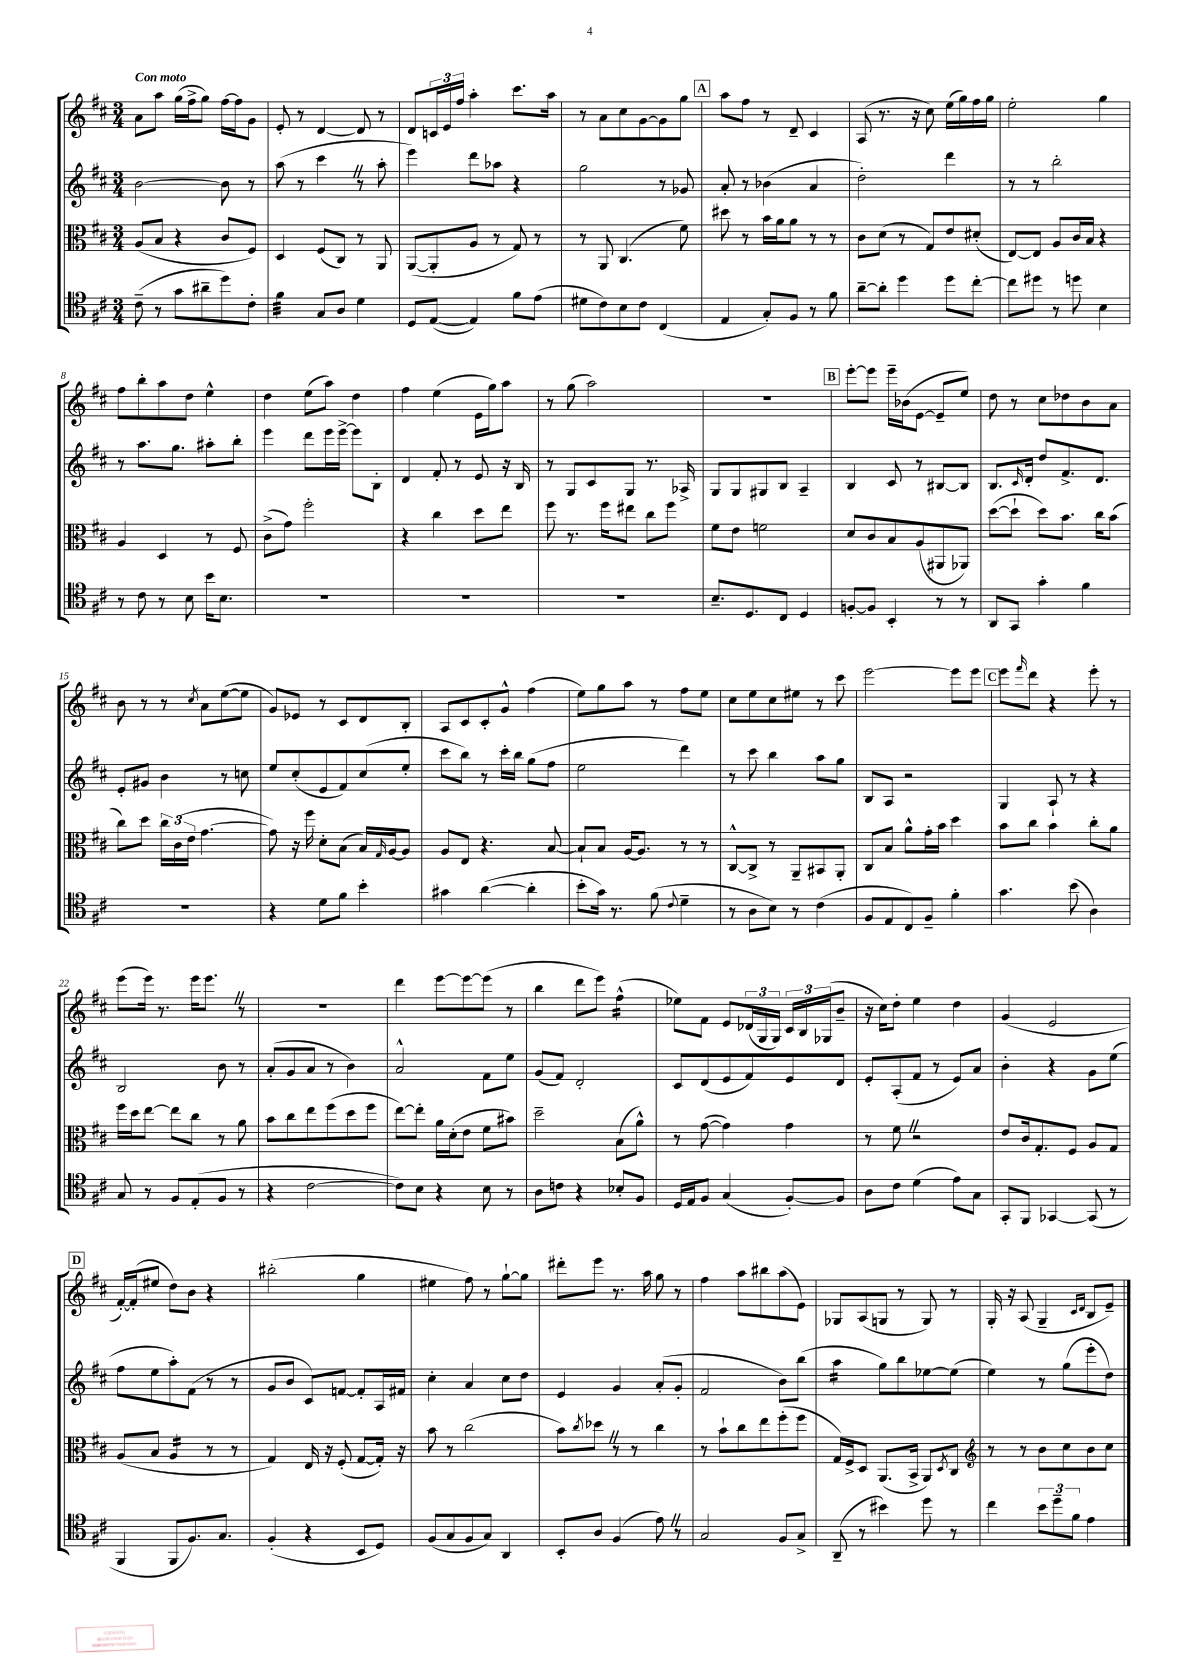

**kern	**kern	**kern	**kern
*staff4	*staff3	*staff2	*staff1
*clefC4	*clefC3	*clefG2	*clefG2
*k[f#c#]	*k[f#c#]	*k[f#c#]	*k[f#c#]
*M3/4	*M3/4	*M3/4	*M3/4
(8c#~	(8A	[2b	8a
8r	8B	.	8aa
8g	4r	.	(16gg
.	.	.	16ff#^
8a#~	.	.	8gg)
8dd)	8c#	8b]	[16ff#
.	.	.	16ff#]
8c#'	8F#)	8r	8g
=	=	=	=
4f#	4D	(8aa	8e'
.	.	8r	8r
8G	(8F#	4ccc#	[4d
8A	8C#)	.	.
4d	8r	8r	8d]
.	8AA	8aa'	8r
=	=	=	=
8D	([8AA	4eee)	8d
([8E	8AA']	.	24c
.	.	.	24e
.	.	.	24ff#
4E])	8A	8ddd	4aa'
.	8r	8aa-	.
8f#	8G)	4r	8.ccc#
(8e	8r	.	.
.	.	.	16aa
=	=	=	=
8d#	8r	2gg	8r
8c#)	8AA	.	8a
8B	(4.C#	.	8cc#
8c#	.	.	[8g
(4C#	.	8r	8g]
.	8f#)	8g-	8gg
=	=	=	=
4E	8dd#	8a'	8aa
.	8r	8r	8ff#
8G')	16b	(4b-	8r
.	16a	.	.
8F#	8a	.	8d~
8r	8r	4a	4c#
8f#	8r	.	.
=	=	=	=
[8a~	8c#	2dd')	(8A
8a']	(8d	.	8.r
4dd	8r	.	.
.	.	.	16r
.	8G)	.	8cc#)
8dd	8e	4ddd	(16ee
.	.	.	16gg)
[8cc#'	(8d#'	.	16ff#
.	.	.	16gg
=	=	=	=
8cc#]	[8E)	8r	2ee'
8dd#	8E]	8r	.
8r	8A	2bb'	.
8dd	16c#	.	.
.	16B	.	.
4B	4r	.	4gg
=	=	=	=
8r	4A	8r	8ff#
8c#	.	8.aa	8bb'
8r	4D	.	8aa
.	.	8.gg	.
8B	.	.	8dd
16b	8r	8aa#'	4ee^^
8.B	.	.	.
.	8F#	8bb'	.
=	=	=	=
2.r	(8c#^	4eee	4dd
.	8g)	.	.
.	2ff#'	8ddd	(8ee
.	.	16eee	8aa)
.	.	[16eee^	.
.	.	8eee]	4dd
.	.	8B'	.
=	=	=	=
2.r	4r	4d	4ff#
.	4cc#	8f#'	(4ee
.	.	8r	.
.	8dd	8e	16e
.	.	.	16gg)
.	8ee	16r	8aa
.	.	16B	.
=	=	=	=
2.r	8ff#	8r	8r
.	8.r	8G	(8gg
.	.	8c#	2aa)
.	16ff#	.	.
.	8ee#	8G	.
.	8cc#	8.r	.
.	8ff#	.	.
.	.	16A-^	.
=	=	=	=
8.B~	8f#	8G	2.r
.	8e	8G	.
8.D	.	.	.
.	2f	8G#	.
8C#	.	8B	.
4D	.	4A~	.
=	=	=	=
[8F'	8d	4B	[8eee'
8F]	8c#	.	8eee]
4BB'	8B	8c#	16eee~
.	.	.	(16b-
.	(8A	8r	[8e
8r	8AA#	[8B#	8e~]
8r	8AA-)	8B#]	8ee)
=	=	=	=
8AA	([8dd	8.B	8dd
8GG	8dd`]	.	8r
.	.	16qqc#	.
.	.	16d'	.
4g'	8dd)	8dd	8cc#
.	8.b	8.f#^	8dd-
4f#	.	.	8b
.	16cc#	8.d	.
.	(8b	.	8a
=	=	=	=
2.r	8cc#)	8e'	8b
.	8dd	8g#	8r
.	24cc#	4b	8r
.	(24c#	.	.
.	24e	.	.
.	.	.	8qcc#
.	[4.g	.	8a
.	.	8r	([8ee
.	.	8cc	8ee]
=	=	=	=
4r	8g])	8ee	8g)
.	16r	(8cc#'	8e-
.	16ff#	.	.
8d	8d'	8e	8r
8f#	(8B	8f#)	8c#
4b'	16B)	(8cc#	8d
.	16qqG	.	.
.	[16A	.	.
.	8A]	8ee'	8B'
=	=	=	=
4g#	8A	8ccc#	8A
.	8E	8bb)	8c#
([4a	4.r	8r	8c#'
.	.	16ccc#'	8g^^
.	.	16bb	.
4a']	.	(8gg	(4ff#
.	[8B	8ff#	.
=	=	=	=
8b'	8B`]	2ee	8ee)
16g)	8B	.	8gg
8.r	.	.	.
.	[16A	.	8aa
.	8.A]	.	.
(8f#	.	.	8r
8qqc#	.	.	.
4d~	8r	4ddd)	8ff#
.	8r	.	8ee
=	=	=	=
8r	[8C#^^	8r	8cc#
8A	8C#^]	8ccc#	8ee
8B)	8r	4bb	8cc#
8r	8AA~	.	8ee#
(4c#	8BB#	8aa	8r
.	8AA'	8gg	8ccc#
=	=	=	=
8F#	8C#	8B	[2eee
8E	8B	8A	.
8C#)	8a^^	2r	.
8F#~	16g'	.	.
.	16b	.	.
4f#'	4dd	.	8eee]
.	.	.	8eee
=	=	=	=
4.g	8b	4G	8eee
.	.	.	16qqfff#
.	8cc#	.	8ddd
.	4b	8A`	4r
(8b	.	8r	.
4A)	8cc#'	4r	8eee'
.	8a	.	8r
=	=	=	=
8G	16ff#	2B	(8eee
.	16dd	.	.
8r	[8ee	.	16eee)
.	.	.	8.r
8F#	8ee]	.	.
(8E'	8cc#	.	16eee
.	.	.	8.eee
8F#	8r	8b	.
8r	8a	8r	8r
=	=	=	=
4r	8b	(8a'	2.r
.	8cc#	8g	.
[2c#	8ee	8a	.
.	(8ff#	8r	.
.	8dd	4b)	.
.	8ff#	.	.
=	=	=	=
8c#])	[8ee)	2a^^	4ddd
8B	8ee']	.	.
4r	16a	.	[8eee
.	(16d'	.	.
.	8e	.	8eee_
8B	8f#	8f#	(8eee]
8r	8b#)	8ee	8r
=	=	=	=
8A	2dd~	(8g	4bb
8c	.	8f#)	.
4r	.	2d'	8ddd
.	.	.	8eee)
8B-'	(8B	.	(4ff#^^
8F#	8a^^)	.	.
=	=	=	=
16D	8r	8c#	8ee-)
16E	.	.	.
8F#	([8g	(8d	8f#
(4G	4g])	8e	8e
.	.	8f#)	(24d-
.	.	.	24G
.	.	.	24G)
[8F#')	4g	8e	24c#
.	.	.	24B
.	.	.	(24G-
8F#]	.	8d	8b~
=	=	=	=
8A	8r	8e'	16r
.	.	.	16cc#)
8c#	8f#	(8A'	8dd'
(4d	2r	8f#	4ee
.	.	8r	.
8e)	.	8e)	4dd
8G	.	8a	.
=	=	=	=
8GG'	8e	4b'	(4g
8FF#	16c#	.	.
.	8.G'	.	.
[4GG-	.	4r	2e
.	8F#	.	.
(8GG-]	8A	8g	.
8r	8G	(8ee	.
=	=	=	=
4FF#	(8A	8ff#	[16f#')
.	.	.	(16f#']
.	8B	8ee	8ee#
8FF#	4A	8aa')	8dd)
8.F#)	.	(8f#	8b
.	8r	8r	4r
8.G	.	.	.
.	8r	8r	.
=	=	=	=
(4F#'	4G)	8g	(2bb#'
.	.	8b	.
4r	16E	8c#)	.
.	16r	.	.
.	(8F#'	[8f	.
8BB	[8G	8f']	4gg
8D)	16G'])	16A	.
.	16r	16f#	.
=	=	=	=
(8F#	8b	4cc#'	4ee#
8G	8r	.	.
8F#	(2cc#	4a	8ff#)
8G)	.	.	8r
4AA	.	8cc#	[8gg`
.	.	8dd	8gg]
=	=	=	=
8BB'	8b)	4e	8ddd#'
.	8qcc#	.	.
8A	8dd-	.	8eee
(4F#	8r	4g	8.r
.	8r	.	.
.	.	.	16aa
8e)	4cc#	(8a'	8gg
8r	.	8g'	8r
=	=	=	=
2G	8r	2f#	4ff#
.	8b`	.	.
.	8cc#	.	8aa
.	8ee	.	8bb#
8F#	(8ff#'	8b)	(8aa
8G^	8ff#	(8bb	8e)
=	=	=	=
(8AA~	16G)	4aa	8G-
.	16F#^	.	.
8r	8D	.	(8A
4b#)	(8.AA	8gg)	8G
.	.	8bb	8r
.	16BB^	.	.
8dd	8AA)	[8ee-	8G)
.	8qD	.	.
8r	8C#	(8ee-]	8r
=	=	=	=
*	*clefG2	*	*
4cc#	8r	4ee)	16G'
.	.	.	16r
.	8r	.	(8A
12b	8b	8r	4G~
12dd~	.	.	.
.	8cc#	(8gg	.
12f#	.	.	.
.	.	.	16qqc#
.	.	.	16qqd
4e	8b	8eee'	8B
.	8cc#	8dd)	8e~)
==	==	==	==
*-	*-	*-	*-
